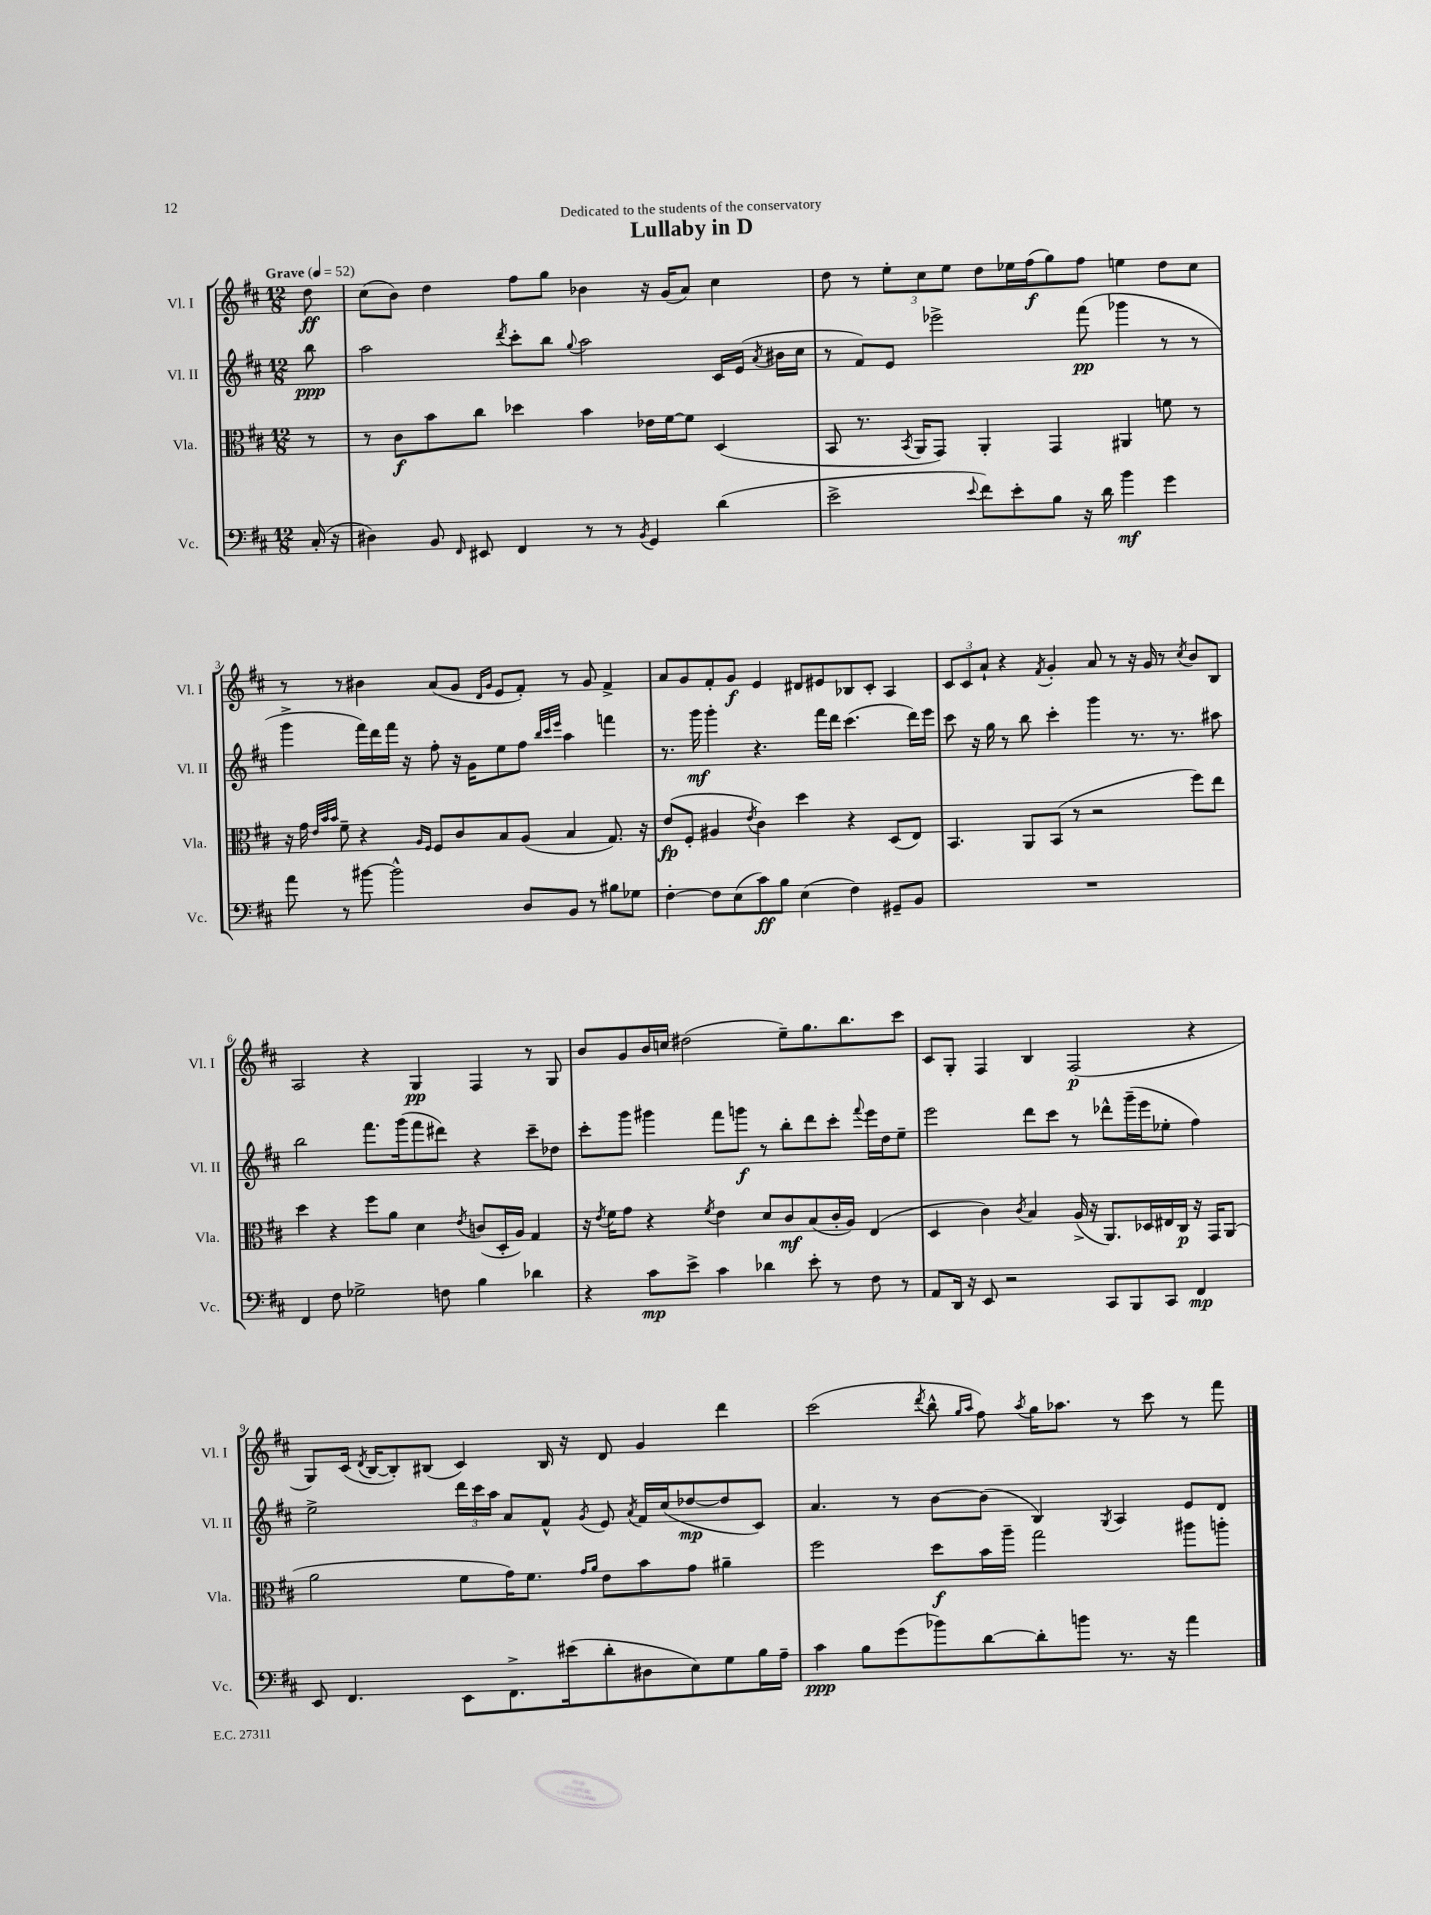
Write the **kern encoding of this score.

**kern	**kern	**kern	**kern
*staff4	*staff3	*staff2	*staff1
*clefF4	*clefC3	*clefG2	*clefG2
*k[f#c#]	*k[f#c#]	*k[f#c#]	*k[f#c#]
*M12/8	*M12/8	*M12/8	*M12/8
*MM52	*MM52	*MM52	*MM52
(16C#'	8r	8bb	8dd
16r	.	.	.
=	=	=	=
4D#)	8r	2aa	(8cc#
.	8c#	.	8b)
8BB	8b	.	4dd
16qqFF#	.	.	.
8EE#	8cc#	.	.
.	.	8qddd	.
4FF#	4dd-	8ccc#'	8ff#
.	.	8bb	8gg
.	.	8qqgg	.
8r	4b	2aa	4b-
8r	.	.	.
8qBB	.	.	.
4GG	16e-	.	16r
.	[16f#	.	(16g
.	8f#]	.	8a)
(4d	(4D	16c#	4cc#
.	.	(16e	.
.	.	8qa	.
.	.	16b#	.
.	.	16cc#	.
=	=	=	=
2e^	8BB	8r	8dd
.	8.r	8f#)	8r
.	.	8e	12ee'
.	8qBB	.	.
.	16AA	.	.
.	.	.	12cc#
.	8GG)	2eee-^	.
.	.	.	12ee
8qqe	.	.	.
8f#)	4AA'	.	8dd
8e'	.	.	16ee-
.	.	.	(16ff#
8B	4GG	.	8gg)
16r	.	(8fff#	8ff#
16d	.	.	.
4b	4AA#	4ggg-	4ee
4g	8f	8r	8dd
.	8r	8r	8cc#
=	=	=	=
8a	16r	4ggg^	8r
.	16g	.	.
.	32qqe	.	.
.	32qqb	.	.
.	32qqb	.	.
8r	8f#~	.	8r
[8b#	4r	16fff#)	4b#
.	.	16ddd	.
2b#^^]	.	16fff#	.
.	.	16r	.
.	16qqA	.	.
.	16qqF#	.	.
.	8F#	8ff#'	(8a
.	8c#	16r	8g
.	.	16g	.
.	.	.	16qqd
.	.	.	16qqg
.	8B	8ee	8e
8D	(8A	8ff#	8f#')
.	.	32qqbb	.
.	.	32qqccc#	.
.	.	32qqeee	.
8BB	4B	4aa	8r
8r	.	.	8g
8B#	8.G)	4fff	4f#^
8G-	.	.	.
.	16r	.	.
=	=	=	=
[4F#'	(8e	8.r	8a
.	8F#'	.	8g
.	.	16ggg	.
8F#]	4A#	4ggg'	8f#'
(8E	.	.	8g
.	8qe	.	.
8c#)	4c#)	4.r	4e
8B	.	.	.
(4E	4dd	.	8d#
.	.	16fff#	8e#
.	.	16ddd	.
4F#)	4r	(4.ccc#	8B-
.	.	.	8c#'
8GG#~	(8D	.	4A
8BB	8E)	16ddd)	.
.	.	16eee	.
=	=	=	=
1.r	4.BB	8ccc#	12c#
.	.	.	12c#
.	.	16r	.
.	.	.	12a`
.	.	16gg	.
.	.	8r	4r
.	8AA	8bb	.
.	.	.	8qf#
.	(8BB	4ccc#'	4g'
.	8r	.	.
.	2r	4ggg	8a
.	.	.	8r
.	.	8.r	16r
.	.	.	16g
.	.	.	8r
.	.	8.r	.
.	.	.	8qcc#
.	8ff#)	.	8b
.	8ee	8aa#	8B
=	=	=	=
4FF#	4dd	2bb	2A
8F#	4r	.	.
2G-^	.	.	.
.	8ff#	8.fff#	4r
.	8a	.	.
.	.	(16ggg	.
.	4d	8fff#	4G
8F	.	8ddd#)	.
.	8qe	.	.
4B	(8c	4r	4F#
.	16D'	.	.
.	16A)	.	.
4d-	4G	8ccc#~	8r
.	.	8dd-	8G
=	=	=	=
4r	16r	8ccc#'	8b
.	8qe	.	.
.	16f#	.	.
.	8g	8ggg	8g
8c#	4r	4ggg#	16b
.	.	.	16cc
8e^	.	.	(2dd#
.	8qf#	.	.
4c#	4e	8fff#	.
.	.	8ggg	.
4d-	8d	8r	.
.	8c#	8bb'	8ee~)
8e'	(8B	8ddd	8.gg
8r	16c#'	8ccc#'	.
.	16A)	.	8.bb
.	.	8qqfff#	.
8F#	(4E	16eee	.
.	.	16dd	.
8r	.	8ee~	8ccc#
=	=	=	=
8AA	4D	2eee	8c#
16DD	.	.	8G'
16r	.	.	.
8EE	4c#)	.	4F#
2r	.	.	.
.	8qc#	.	.
.	4B	8ddd	4B
.	.	8ccc#	.
.	(16A^	8r	(2F#
.	16r	.	.
8CC#	8.AA)	8ddd-^^	.
8BBB	.	(16ggg~	.
.	16D-	16eee	.
8CC#	16E#	8ee-'	.
.	16C#	.	.
4FF#	16r	4ff#)	4r
.	16GG	.	.
.	(8AA	.	.
=	=	=	=
8EE	2a	2ee^	8G)
4.FF#	.	.	(16c#
.	.	.	8qd
.	.	.	[16B
.	.	.	8B'])
.	.	.	(8B#
8EE	8f#	24ddd	4c#)
.	.	24ccc#	.
.	.	24aa	.
8.FF#^	16g)	8a	.
.	8.f#	.	.
.	.	8f#^^	16B#
(16e#	.	.	16r
.	16qqg	.	.
.	16qqa	8qg	.
8d'	8e	8e	8d
.	.	8qa	.
8D#	8b	16f#	4g
.	.	(16cc#	.
8E)	8g	[8dd-	.
8G	4a#~	8dd-]	4ddd
16B	.	8c#)	.
16A~	.	.	.
=	=	=	=
4c#	2ff#	4.a	(2ccc#
8B	.	.	.
(8g	.	8r	.
.	.	.	8qddd
8b-)	8dd	[8b	8bb^^
.	.	.	16qqgg
.	.	.	16qqaa
[8d	16b	(8b]	8ff#)
.	16aa~	.	.
.	.	.	8qaa
8d']	2gg	4B)	16gg
.	.	.	8.aa-
8b	.	.	.
.	.	8qG	.
8.r	.	4A	8r
.	.	.	8ccc#
16r	.	.	.
4a	8aa#	8e	8r
.	8aa'	8d	8fff#
==	==	==	==
*-	*-	*-	*-
